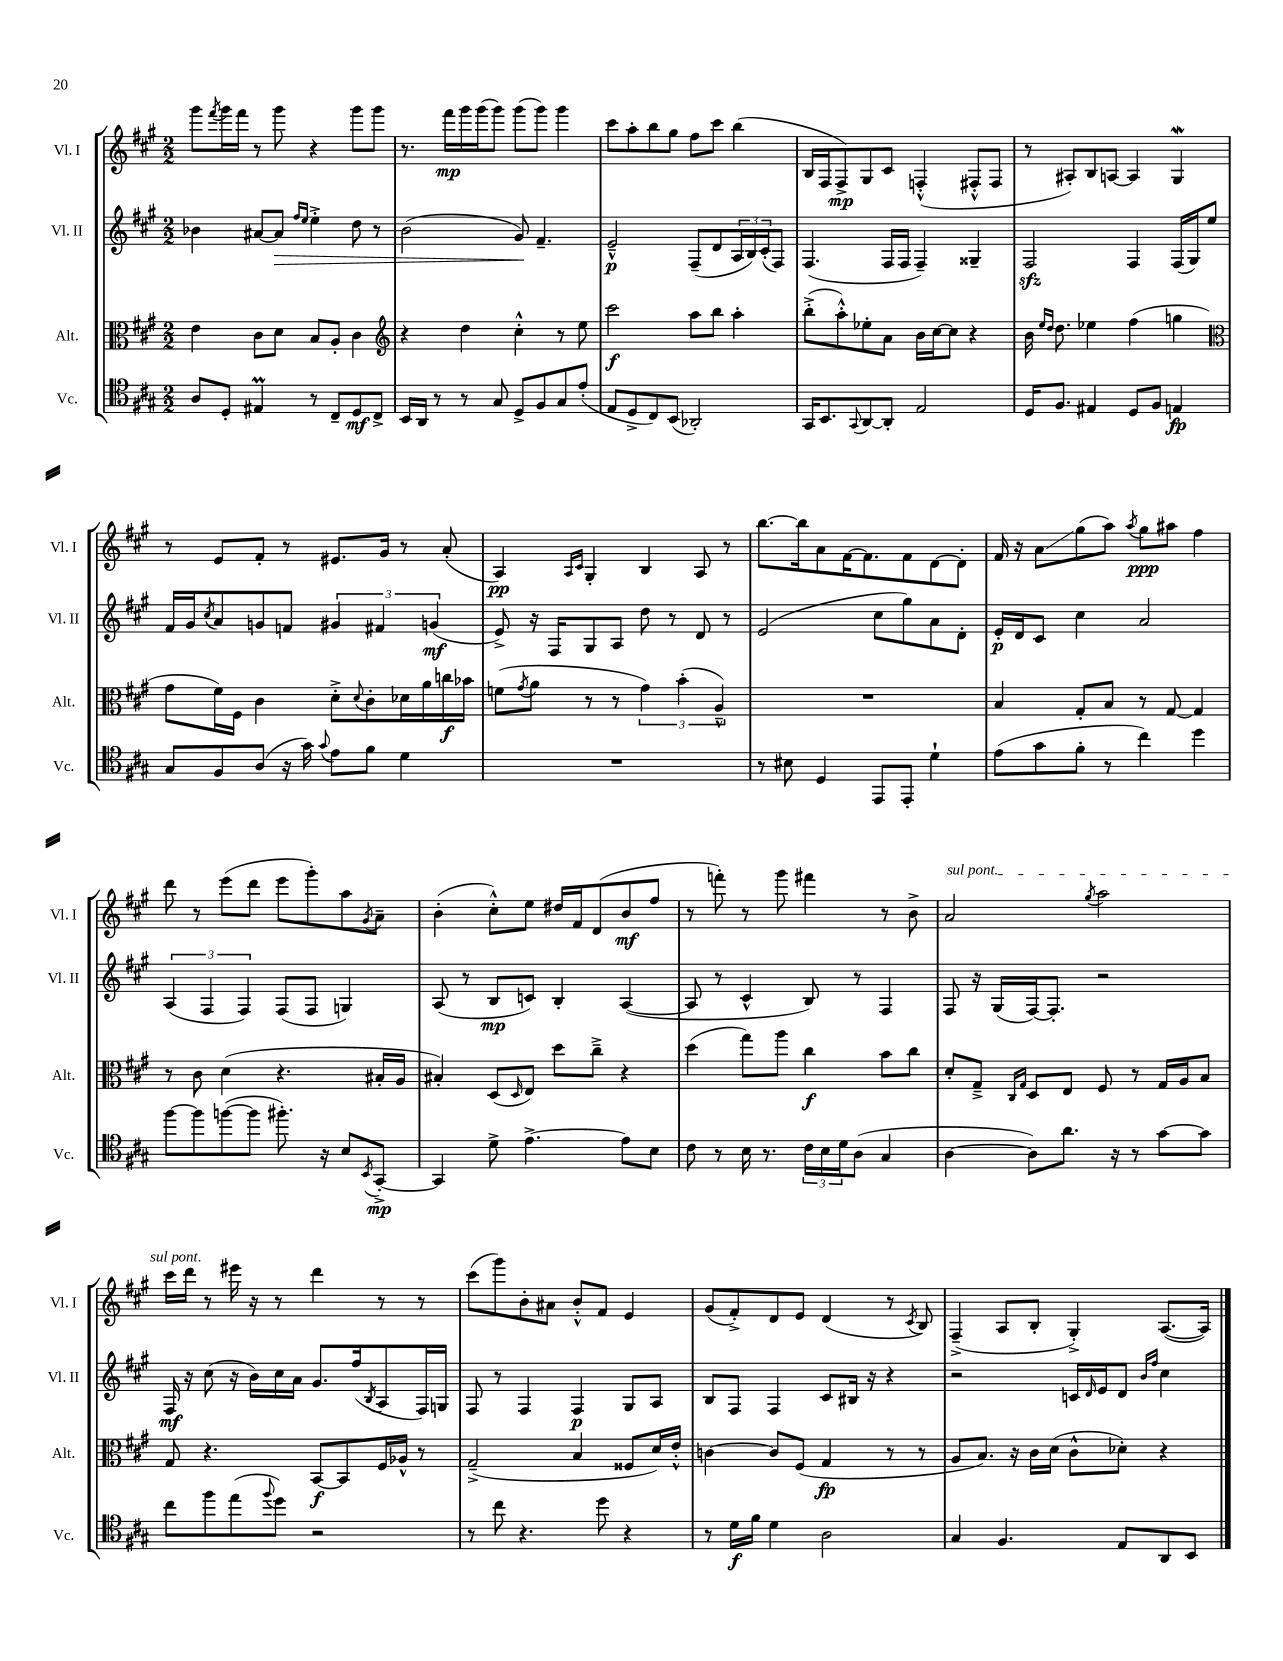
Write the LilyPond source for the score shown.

<<
\new StaffGroup <<
\new Staff = "s0" \with { instrumentName = "Vl. I" shortInstrumentName = "Vl. I" } {
    \clef treble \key a \major \numericTimeSignature \time 2/2
    gis'''8 \acciaccatura { fis'''8 } gis'''16 fis'''16 r8 gis'''8 r4 gis'''8 gis'''8 |
    r8. fis'''16\mp gis'''16 gis'''16( gis'''8) gis'''8( gis'''8) gis'''4 |
    cis'''8 a''8-. b''8 gis''8 fis''8 cis'''8 b''4( |
    b16 fis16 fis8->\mp) gis8 cis'8 f4-.-^( fis8-.-^ fis8 |
    r8 ais8-.) b8 a8~ a4 gis4\mordent |
    r8 e'8 fis'8-. r8 eis'8. gis'16 r8 a'8-.( |
    a4\pp) \grace { a16 cis'16 } gis4-. b4 a8 r8 |
    b''8.~ b''16 a'8 fis'16~ fis'8. fis'8 d'8~ d'8-. |
    fis'16 r16 a'8\glissando gis''8( a''8) \acciaccatura { a''8 } gis''8\ppp ais''8 fis''4 |
    d'''8 r8 e'''8( d'''8 e'''8 gis'''8-.) a''8 \acciaccatura { gis'8 } a'8-- |
    b'4-.( cis''8-.-^) e''8 dis''16 fis'16 d'8( b'8\mf fis''8 |
    r8 f'''8-.) r8 gis'''8 fis'''4 r8 b'8-> |
    \once \override TextSpanner.bound-details.left.text = \markup { \italic "sul pont." } a'2\startTextSpan \acciaccatura { gis''8 } a''2 |
    cis'''16 d'''16\stopTextSpan r8 eis'''16 r16 r8 d'''4 r8 r8 |
    cis'''8( gis'''8) b'8-. ais'8 b'8-.-^ fis'8 e'4 |
    gis'8( fis'8-.->) d'8 e'8 d'4( r8 \acciaccatura { cis'8 } b8) |
    fis4--->( a8 b8-. gis4-.->) a8.~( a16) \bar "|." |
}
\new Staff = "s1" \with { instrumentName = "Vl. II" shortInstrumentName = "Vl. II" } {
    \clef treble \key a \major \numericTimeSignature \time 2/2
    bes'4 ais'8~ ais'8\> \grace { fis''16 e''16 } e''4-.-> d''8 r8 |
    b'2( gis'8\!) fis'4.-- |
    e'2---^\p fis8--( d'8 \tuplet 3/2 { a16 b16) cis'16-.( } fis8) |
    fis4.( fis16 fis16 fis4--) gisis4-- |
    fis2\sfz fis4 fis16( gis16) e''8 |
    fis'16 gis'16 \acciaccatura { cis''8 } a'8 g'8 f'8 \tuplet 3/2 { gis'4 fis'4 g'4\mf( } |
    e'8->) r16 fis16 gis8 a8 d''8 r8 d'8 r8 |
    e'2( cis''8 gis''8) a'8 d'8-. |
    e'16-.\p d'16 cis'8 cis''4 a'2 |
    \tuplet 3/2 { a4( fis4 fis4) } fis8( fis8 g4) |
    a8( r8 b8\mp c'8) b4-. a4~( |
    a8 r8 cis'4-^ b8) r8 fis4 |
    fis8 r16 gis16( fis16~) fis8.-. r2 |
    fis16\mf r16 cis''8( r16 b'16) cis''16 a'16 gis'8. fis''16( \acciaccatura { b8 } a8 fis16) g16 |
    fis8 r8 fis4 fis4\p gis8 a8 |
    b8 fis8 fis4 cis'8 bis16 r16 r4 |
    r2 c'16 \grace { d'16 } e'16 d'8 \grace { b'16 fis''16 } cis''4 \bar "|." |
}
\new Staff = "s2" \with { instrumentName = "Alt." shortInstrumentName = "Alt." } {
    \clef alto \key a \major \numericTimeSignature \time 2/2
    e'4 cis'8 d'8 b8 a8-. cis'4 |
    \clef treble r4 d''4 cis''4-.-^ r8 e''8 |
    cis'''2\f a''8 b''8 a''4-. |
    b''8-.->( a''8-.-^) ees''8-. a'8 b'16 cis''16~ cis''8 r4 |
    b'16 \grace { e''16 d''16 } d''8. ees''4 fis''4( g''4 |
    \clef alto gis'8 fis'16) fis16 cis'4 d'8-.-> \appoggiatura { d'8 } cis'8-. des'16 a'16 c''16\f bes'16 |
    f'8( \acciaccatura { gis'8 } a'8 r8 r8 \tuplet 3/2 { gis'4) b'4-.( a4---^) } |
    R1 |
    b4 gis8-. b8 r8 gis8~ gis4 |
    r8 cis'8 d'4( r4. bis16-. a16 |
    bis4-.) d8( \grace { d16 } e8) d''8 cis''8---> r4 |
    d''4( gis''8) a''8 cis''4\f b'8 cis''8 |
    d'8-. gis8---> \grace { cis16 gis16 } d8 e8 fis8 r8 gis16 a16 b8 |
    gis8 r4. b,8~\f b,8 fis16 aes16-^ r8 |
    gis2--->( b4 fisis8 d'16) e'16-.-^ |
    c'4~ c'8 fis8( gis4\fp r8 r8 |
    a8 b8.) r16 cis'16 d'16( cis'8-^ des'8-.) r4 \bar "|." |
}
\new Staff = "s3" \with { instrumentName = "Vc." shortInstrumentName = "Vc." } {
    \clef tenor \key a \major \numericTimeSignature \time 2/2
    a8 d8-. eis4\prall r8 cis8-- d8\mf cis8-> |
    b,16 a,16 r8 r8 gis8 d8-> fis8 gis8 e'8-.( |
    e8 d8-> cis8) b,8( aes,2-.) |
    gis,16 b,8. \appoggiatura { gis,8 } a,8~ a,8-. e2 |
    d16 fis8. eis4 d8 fis8 e4\fp |
    gis8 fis8 a8( r16 gis'16) \appoggiatura { gis'8 } e'8 fis'8 d'4 |
    R1 |
    r8 bis8 d4 e,8 e,8-. d'4-! |
    e'8( gis'8 fis'8-. r8 cis''4) d''4 |
    fis''8~ fis''8 f''8~( f''8 fis''8.-.) r16 b8 \acciaccatura { b,8 } gis,8~-.->\mp |
    gis,4 d'8-> e'4.~-> e'8 b8 |
    cis'8 r8 b16 r8. \tuplet 3/2 { cis'16 b16 d'16 } a8( gis4 |
    a4~ a8) a'8. r16 r8 gis'8~ gis'8 |
    cis''8 fis''8 e''8( \appoggiatura { fis''8 } d''8) r2 |
    r8 cis''8 r4. d''8 r4 |
    r8 d'16\f fis'16 d'4 a2 |
    gis4 fis4. e8 a,8 b,8 \bar "|." |
}
>>
>>
\layout { \context { \Score \remove "Bar_number_engraver" } }
